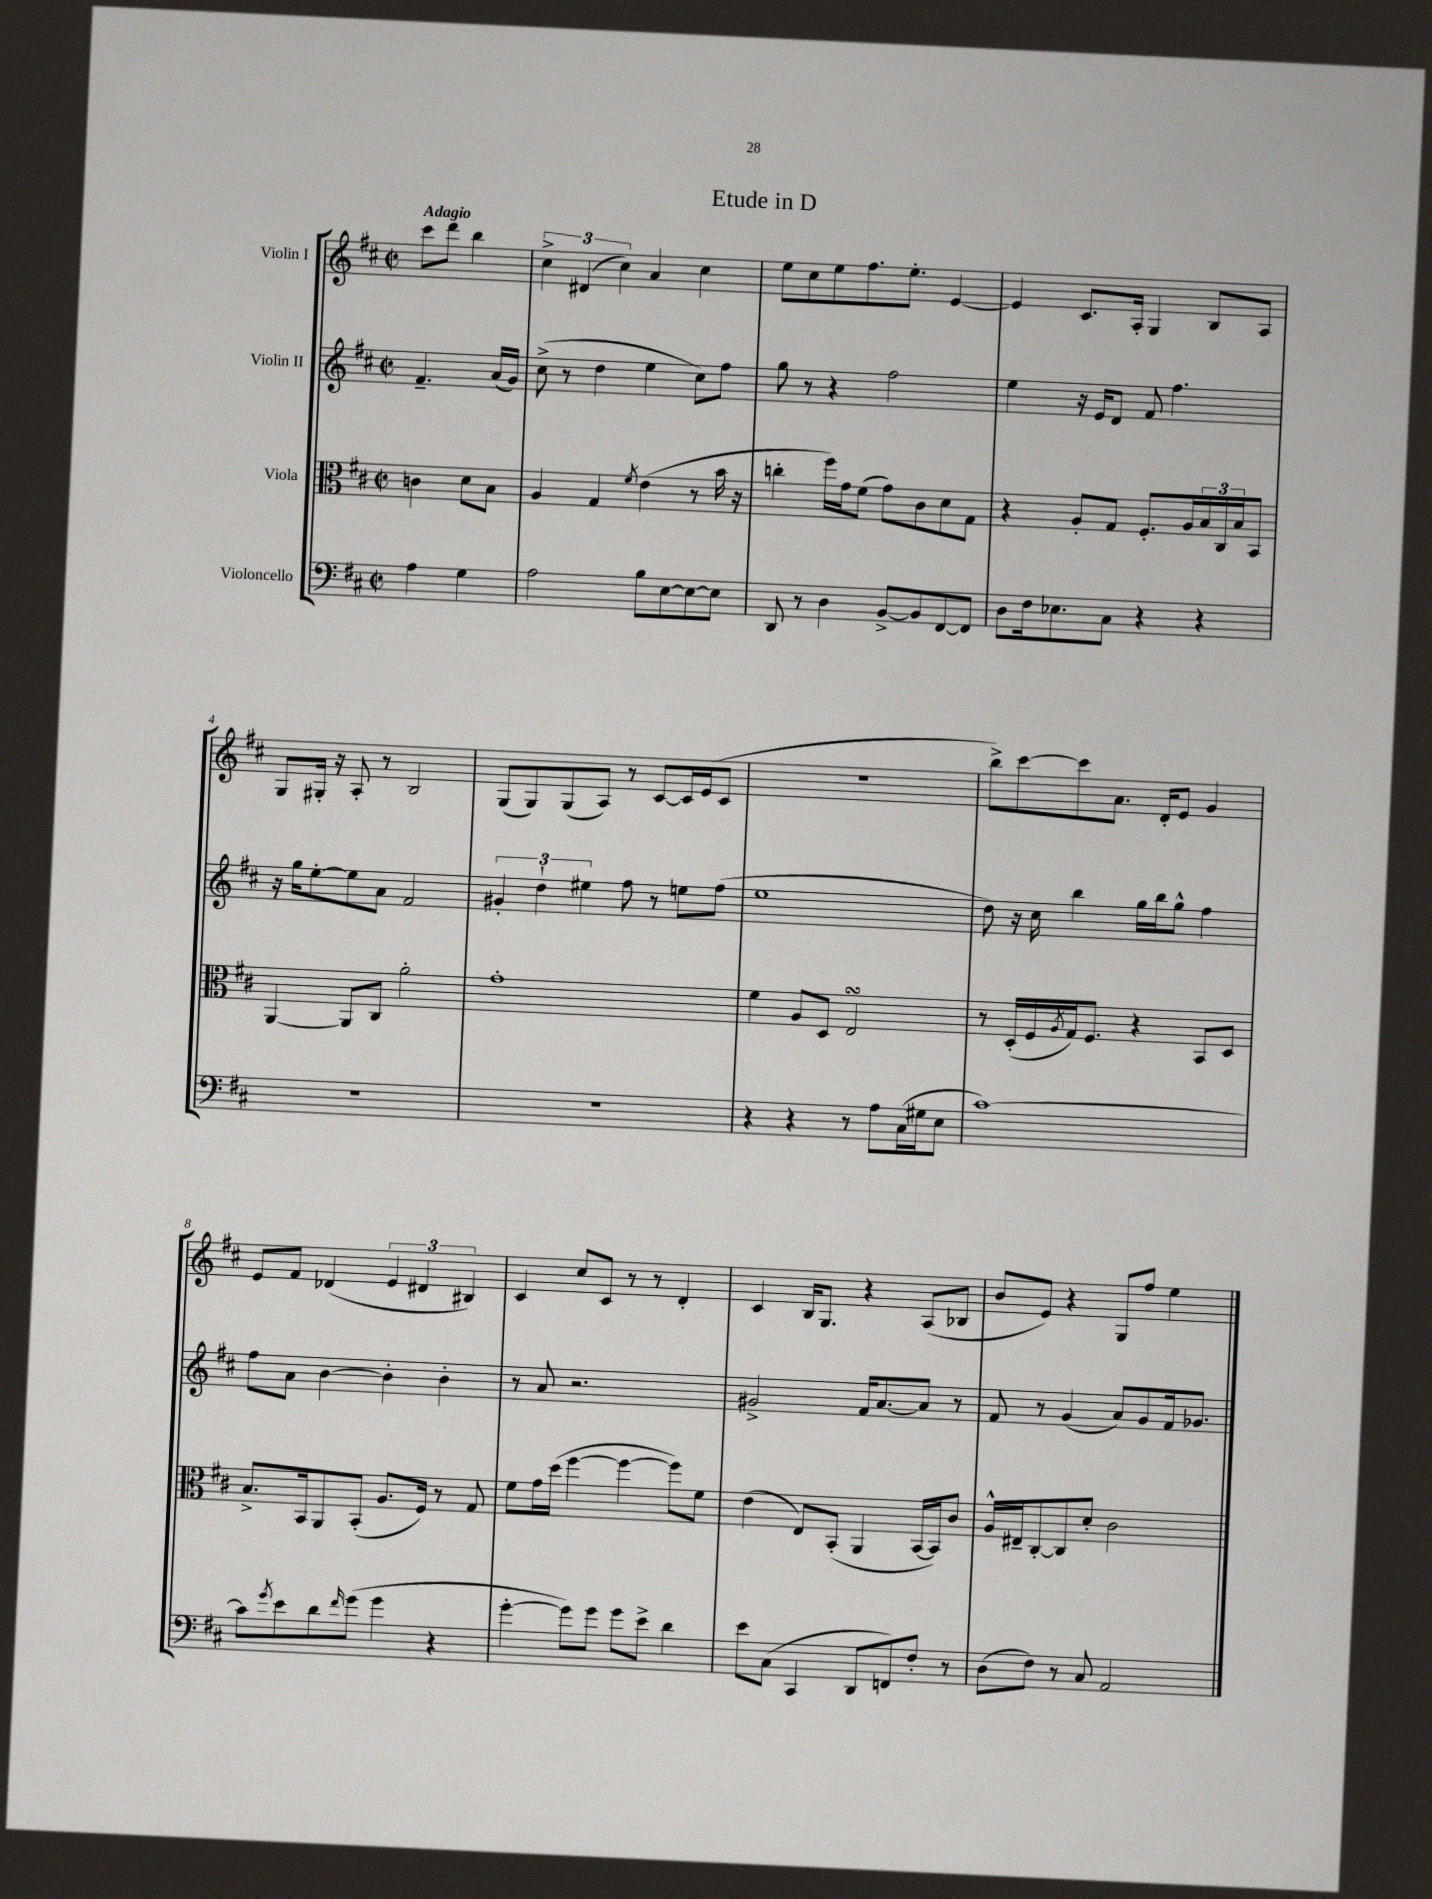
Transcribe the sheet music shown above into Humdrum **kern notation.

**kern	**kern	**kern	**kern
*staff4	*staff3	*staff2	*staff1
*clefF4	*clefC3	*clefG2	*clefG2
*k[f#c#]	*k[f#c#]	*k[f#c#]	*k[f#c#]
*M2/2	*M2/2	*M2/2	*M2/2
*met(c|)	*met(c|)	*met(c|)	*met(c|)
4A\	4c\	4.f#~/	8ccc#\L
.	.	.	8ddd\J
4G\	8d\L	.	4bb\
.	8B\J	(16a/LL	.
.	.	16g/JJ)	.
=	=	=	=
2A\	4A/	(8cc#^\	6cc#^\
.	.	8r	.
.	.	.	(6d#/
.	4G/	4dd\	.
.	.	.	6cc#\)
.	8qf#/	.	.
8B\L	(4e\	4ee\	4a/
[8E\	.	.	.
8E\_	8r	8cc#\L)	4cc#\
8E\]J	16b\	8ff#\J	.
.	16r	.	.
=	=	=	=
8DD/	4cc'\	8gg\	8ee\L
8r	.	8r	8cc#\
4D\	16ff#\LL)	4r	8ee\
.	16g\J	.	.
.	(8f#\J	.	8.ff#\
[8BB^/L	8g\L)	2ff#\	.
.	.	.	8.ee'\J
8BB/]	8c#\	.	.
[8FF#/	8d\	.	[4e/
8FF#/]J	8G\J	.	.
=	=	=	=
8D\L	4r	4ee\	4e/]
16F#\k	.	.	.
8.E-\	.	.	.
.	8A'/L	16r	8.c#/L
.	.	16e/LK	.
8C#\J	8G/J	8d/J	.
.	.	.	16A'/Jk
4r	8.F#'/L	8f#/	4G/
.	.	4.ff#\	.
.	16A/L	.	.
4r	24B/	.	8B/L
.	24C#/	.	.
.	24B/J	.	.
.	8BB/J	.	8A/J
=	=	=	=
1r	[4AA/	16r	8G/L
.	.	16gg\LK	.
.	.	[8ee'\	16G#'/Jk
.	.	.	16r
.	8AA/]L	8ee\]	8A'/
.	8C#/J	8a\J	8r
.	2a'\	2f#/	2B/
=	=	=	=
1r	1g'	6g#'/	(8G/L
.	.	.	8G/)
.	.	6dd`\	.
.	.	.	(8G/
.	.	6ee#\	.
.	.	.	8A/J)
.	.	8ff#\	8r
.	.	8r	[8c#/L
.	.	8ee\L	16c#/]L
.	.	.	(16e/J
.	.	(8ff#\J	8c#/J
=	=	=	=
4r	4f#\	1ee	1r
4r	8A/L	.	.
.	8D/J	.	.
8r	2E/	.	.
8A\L	.	.	.
(16C#\L	.	.	.
16G#\J	.	.	.
8E\J	.	.	.
=	=	=	=
[1c#)	8r	8dd\)	8bb^\L)
.	(16D'/LL	16r	[8ccc#\
.	16F#/	16cc#\	.
.	8qA/	.	.
.	16G/J)	4bb\	8ccc#\]
.	8.F#/J	.	.
.	.	.	8.a\J
.	4r	16gg\LL	.
.	.	16bb\J	16d'/LK
.	.	8gg^^\J	8e/J
.	8BB/L	4ff#\	4g/
.	8D/J	.	.
=	=	=	=
8c#\]L	8.B^/L	8ff#\L	8e/L
8qg/	.	.	.
8e\	.	8a\J	8f#/J
.	16BB/k	.	.
8d\	8AA/	[4b\	(4d-/
16qqf#/	.	.	.
(8g\J	(8BB'/J	.	.
4g\	8.A/L	4b'\]	6e/
.	.	.	6d#/
.	16F#/Jk)	.	.
4r	8r	4b'\	.
.	.	.	6B#/)
.	8G/	.	.
=	=	=	=
[4g'\	8f#\L	8r	4c#/
.	16g\L	8a/	.
.	(16dd\JJ	.	.
8g\]L)	[4ff#\	2.r	8cc#/L
8g\J	.	.	8c#/J
8g\L	4ff#\_	.	8r
8e^\J	.	.	8r
4d\	8ff#\]L)	.	4d'/
.	8f#\J	.	.
=	=	=	=
8e\L	(4e\	2g#^/	4c#/
(8C#\J	.	.	.
4CC#/	8E/L)	.	16B/LK
.	.	.	8.G/J
.	(8BB'/J	.	.
8DD/L	4AA/	16f#/LK	4r
.	.	[8.a/	.
8FF/)	.	.	.
8F#'/J	[16BB/LL	8a/]J	(8A/L
.	16BB/]J)	.	.
8r	8c#/J	8r	8B-/J
=	=	=	=
(8D\L	16A^^/LL	8f#/	8b/L
.	16E#~/J	.	.
8F#\J)	[8C#'/	8r	8e/J)
8r	8C#/]	(4g/	4r
8C#/	8d'/J	.	.
2AA/	2c#\	8a/L)	8G/L
.	.	8g/	8ff#/J
.	.	16f#/k	4ee\
.	.	8.g-/J	.
==	==	==	==
*-	*-	*-	*-
